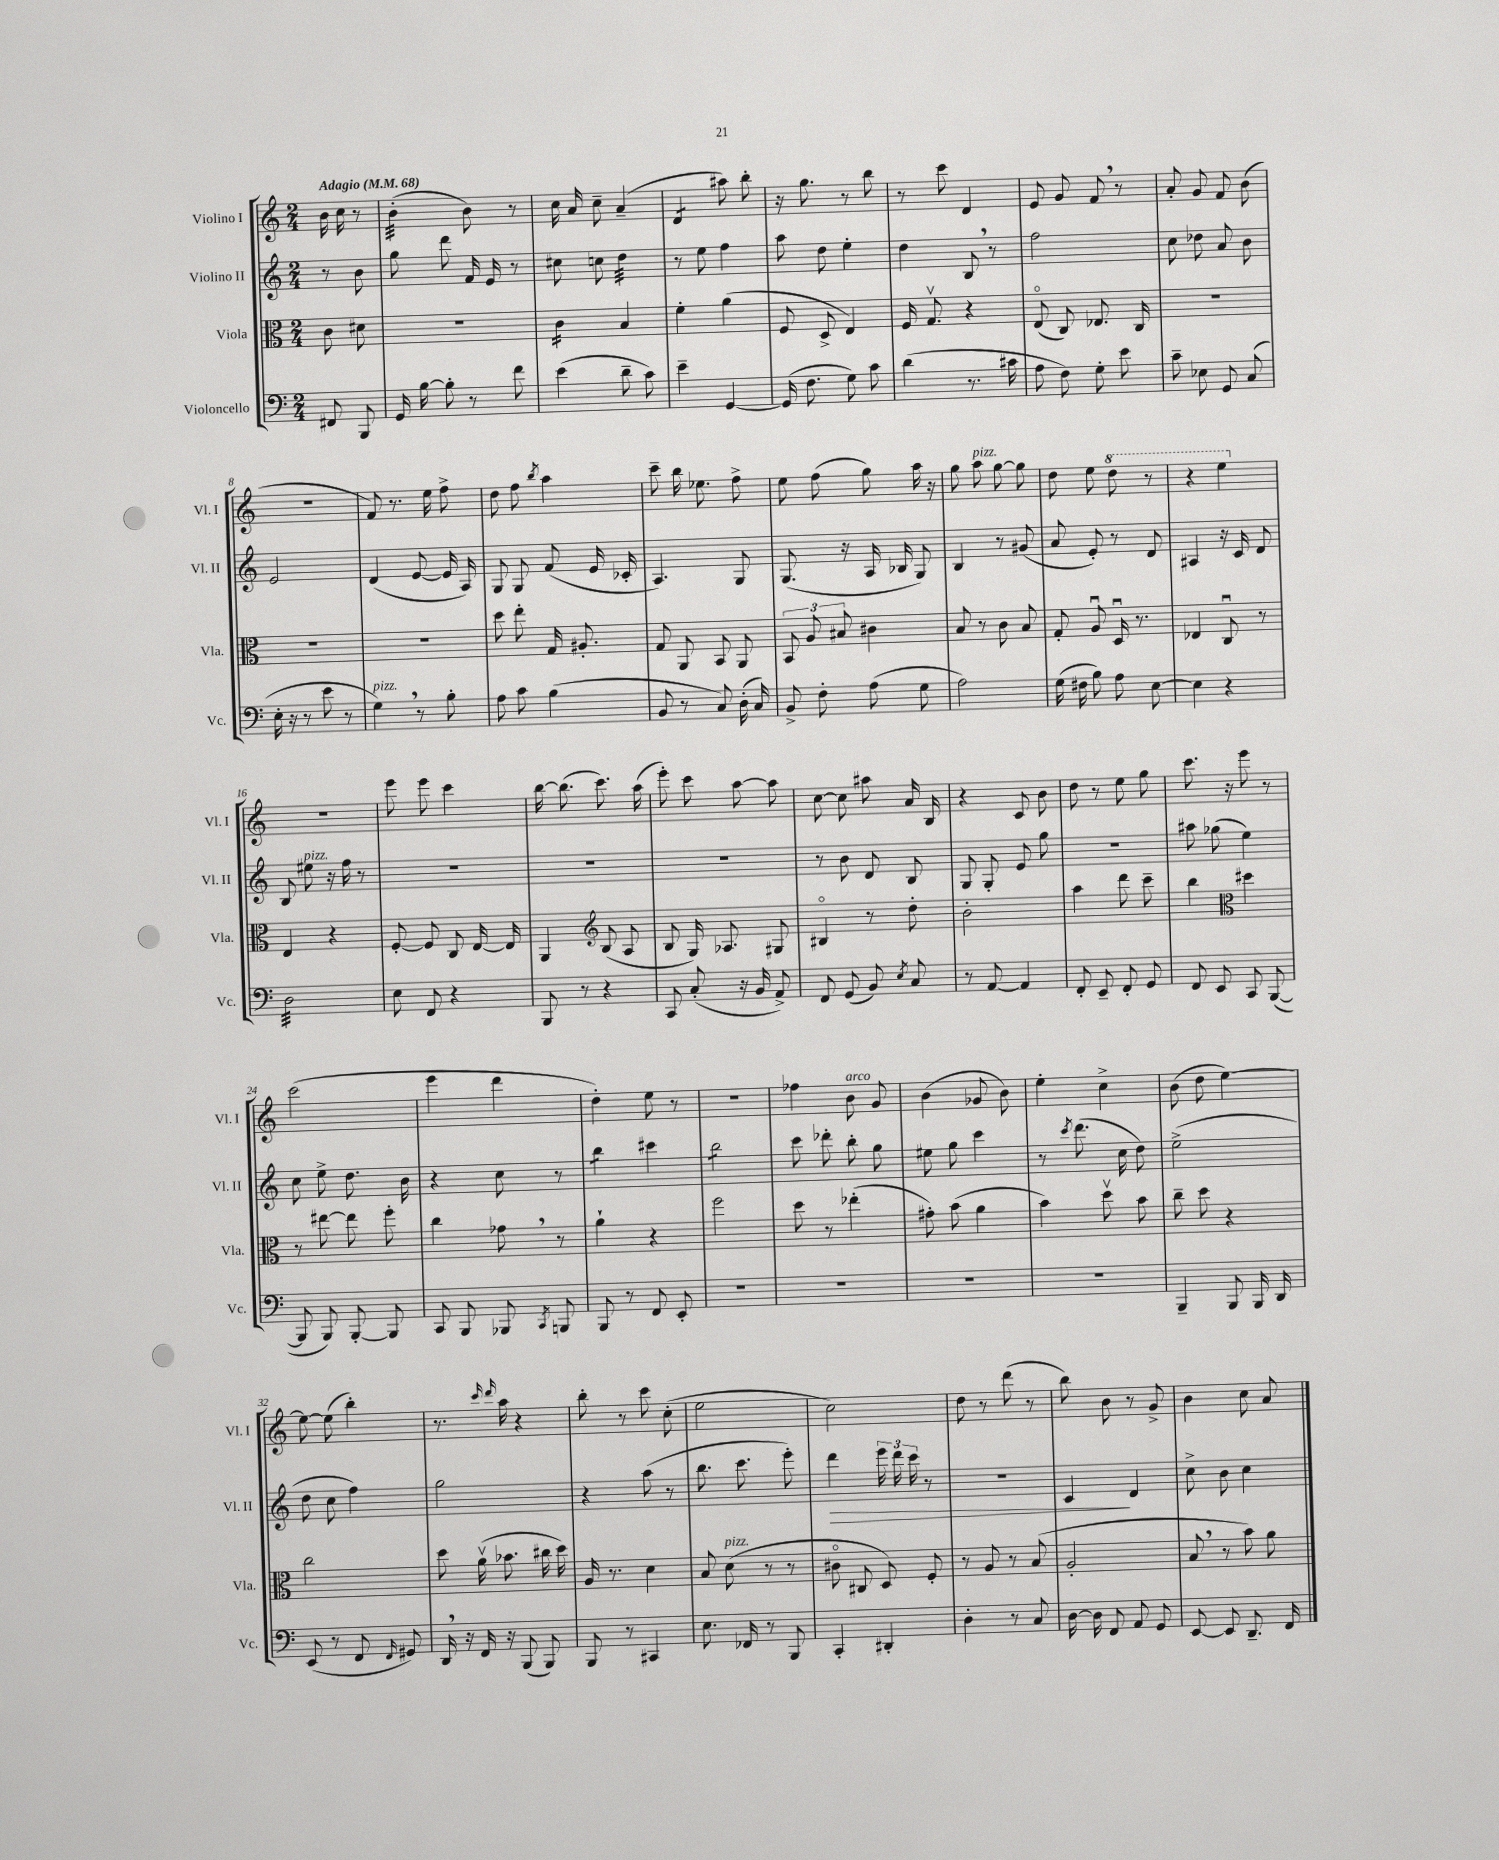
<<
\new StaffGroup <<
\new Staff = "s0" \with { instrumentName = "Violino I" shortInstrumentName = "Vl. I" } {
    \clef treble \key c \major \numericTimeSignature \time 2/4 \partial 4 \tempo "Adagio" 4 = 68
    \autoBeamOff b'16 c''16 r8 |
    b'4:32-.( b'8) r8 |
    c''16 a'16 c''8-- a'4--( |
    d'4:8 ais''8) b''8-. |
    r16 g''8. r8 b''8 |
    r8 c'''8 d'4 |
    e'8 g'8 f'8 \breathe r8 |
    a'8-. g'8 f'8 b'8( |
    r2 |
    f'8) r8. e''16 f''8-> |
    d''8 f''8 \acciaccatura { b''8 } a''4 |
    c'''8-- b''16 ees''8. f''8-> |
    e''8 f''8( g''8) a''16 r16 |
    g''8 a''8^\markup { \italic "pizz." } g''8~ g''8 |
    d''8 e''8 \ottava #1 d'''8 r8 |
    r4 e'''4 \ottava #0 |
    R2 |
    e'''8 e'''8 c'''4 |
    b''16~ b''8.( c'''8.) a''16( |
    e'''8-.) c'''8 a''8~ a''8 |
    c''8~ c''8 ais''8 a'16 b16 |
    r4 c'8 b'8 |
    d''8 r8 e''8 g''8 |
    c'''8. r16 e'''8 r8 |
    c'''2( |
    e'''4 d'''4 |
    d''4-.) e''8 r8 |
    R2 |
    fes''4 b'8^\markup { \italic "arco" } g'8 |
    b'4( ges'8 b'8) |
    e''4-. c''4-> |
    b'8( d''8 e''4~) |
    e''8~ e''8( b''4-.) |
    r8. \grace { c'''16 d'''16 } a''16 r4 |
    b''8-. r8 c'''8 c''8-.( |
    e''2 |
    c''2) |
    d''8 r8 d'''8( r8 |
    b''8) b'8 r8 g'8-> |
    b'4 c''8 a'8 \bar "|." |
}
\new Staff = "s1" \with { instrumentName = "Violino II" shortInstrumentName = "Vl. II" } {
    \clef treble \key c \major \numericTimeSignature \time 2/4 \partial 4
    \autoBeamOff r8 b'8 |
    g''8 d'''8 f'16 e'16 r8 |
    cis''8 c''8 d''4:32 |
    r8 e''8 f''4 |
    a''8 d''8 e''4-. |
    d''4 b8 \breathe r8 |
    f''2 |
    c''8 des''8 a'8 b'8 |
    e'2 |
    d'4( e'8~ e'16 a16) |
    g8 g8 f'8( e'16 ces'16-. |
    a4.) g8 |
    g8.( r16 a16 bes16 g8) |
    b4 r8 gis'8( |
    a'8 e'8-.) r8 d'8 |
    ais4 r16 c'16 d'8 |
    b8 eis''8^\markup { \italic "pizz." } r16 f''16 r8 |
    R2 |
    R2 |
    R2 |
    r8 b'8 d'8 b8 |
    g8 g8-. e'8 g''8 |
    R2 |
    ais''8 ges''8( e''4) |
    c''8 e''8-> d''8. b'16 |
    r4 c''8 r8 |
    b''4:8 cis'''4 |
    b''2:8 |
    c'''8 des'''8-. b''8-. g''8 |
    eis''8 g''8 c'''4 |
    r8 \acciaccatura { c'''8 } d'''8.( c''16 d''8) |
    e''2->( |
    d''8 c''8 f''4) |
    g''2 |
    r4 a''8( r8 |
    b''8. c'''8. e'''8-.) |
    d'''4\> \tuplet 3/2 { e'''16 d'''16 c'''16 } r8 |
    r2 |
    c'4\! d'4 |
    c''8-> b'8 c''4 \bar "|." |
}
\new Staff = "s2" \with { instrumentName = "Viola" shortInstrumentName = "Vla." } {
    \clef alto \key c \major \numericTimeSignature \time 2/4 \partial 4
    \autoBeamOff c'8 dis'8 |
    r2 |
    c'4:16 b4 |
    f'4-. a'4( |
    f8 d8-> e4) |
    f16 g8.\upbow r4 |
    e8\flageolet( c8) ees8. c16 |
    R2 |
    R2 |
    R2 |
    d''8 e''8-. g16 ais8.-. |
    g8 a,8 b,8 a,8 |
    \tuplet 3/2 { b,8 a8 bis8 } cis'4 |
    b8 r8 c'8 b8 |
    g8-. a8\downbow d16\downbow r8. |
    ees4 c8\downbow r8 |
    e4 r4 |
    f8~-. f8 c8 e16~ e16 |
    a,4 \clef treble b8( a8 |
    b8 g16) aes8. gis8 |
    bis4\flageolet r8 d''8-. |
    b'2-. |
    a''4 d'''8 c'''8-- |
    b''4 \clef alto dis''4 |
    r8 eis''8~ eis''8 f''8-. |
    c''4 ges'8 \breathe r8 |
    a'4-! r4 |
    f''2 |
    d''8 r8 ees''4-.( |
    gis'8-.) b'8( a'4 |
    b'4) d''8\upbow b'8 |
    c''8-- d''8 r4 |
    c''2 |
    d''8 a'16\upbow( bes'8. cis''16 d''16) |
    a16 r8. d'4 |
    b8 d'8^\markup { \italic "pizz." }( r8 r8 |
    cis'8\flageolet cis8 d8) f8-. |
    r8 a8 r8 b8( |
    a2-. |
    b8 \breathe r8 b'8) a'8 \bar "|." |
}
\new Staff = "s3" \with { instrumentName = "Violoncello" shortInstrumentName = "Vc." } {
    \clef bass \key c \major \numericTimeSignature \time 2/4 \partial 4
    \autoBeamOff fis,8 b,,8 |
    g,16 b16~ b8-. r8 f'8 |
    e'4( d'8-- c'8) |
    e'4-- g,4~ |
    g,16( f8. g8) c'8 |
    d'4( r8. cis'16 |
    a8 f8) g8-. e'8 |
    c'8-- ees8 g,8 c8( |
    e16-. r16 r8 e'8 r8 |
    g4^\markup { \italic "pizz." }) \breathe r8 b8-. |
    a8 c'8 b4( |
    b,8 r8 c8) d16-.( c16) |
    b,8-> f8-. a8( g8 |
    a2) |
    g16( fis16 b8) a8 e8~ |
    e4 r4 |
    d2:32 |
    e8 f,8 r4 |
    b,,8 r8 r4 |
    c,8 c8-.( r16 b,16 a,8->) |
    f,8 g,8( b,8) \acciaccatura { e8 } c8 |
    r8 a,8~ a,4 |
    f,8-. e,8-- f,8-. g,8 |
    f,8 e,8 c,8 b,,8~( |
    b,,8 b,,8) b,,8~-. b,,8 |
    c,8 b,,8 bes,,8 \acciaccatura { c,8 } b,,8 |
    b,,8 r8 f,8 e,8-. |
    R2 |
    R2 |
    R2 |
    R2 |
    b,,4-- b,,8 b,,16 d,16 |
    e,8( r8 f,8 \grace { f,16 } gis,8) |
    d,16 \breathe r16 f,16 r16 b,,8( b,,8) |
    b,,8 r8 cis,4 |
    e8. fes,16 r8 b,,8 |
    c,4-. dis,4-. |
    d4-. r8 c8 |
    d16~ d16 f,8 a,8 g,8 |
    e,8~ e,8 d,8.-- f,16 \bar "|." |
}
>>
>>
